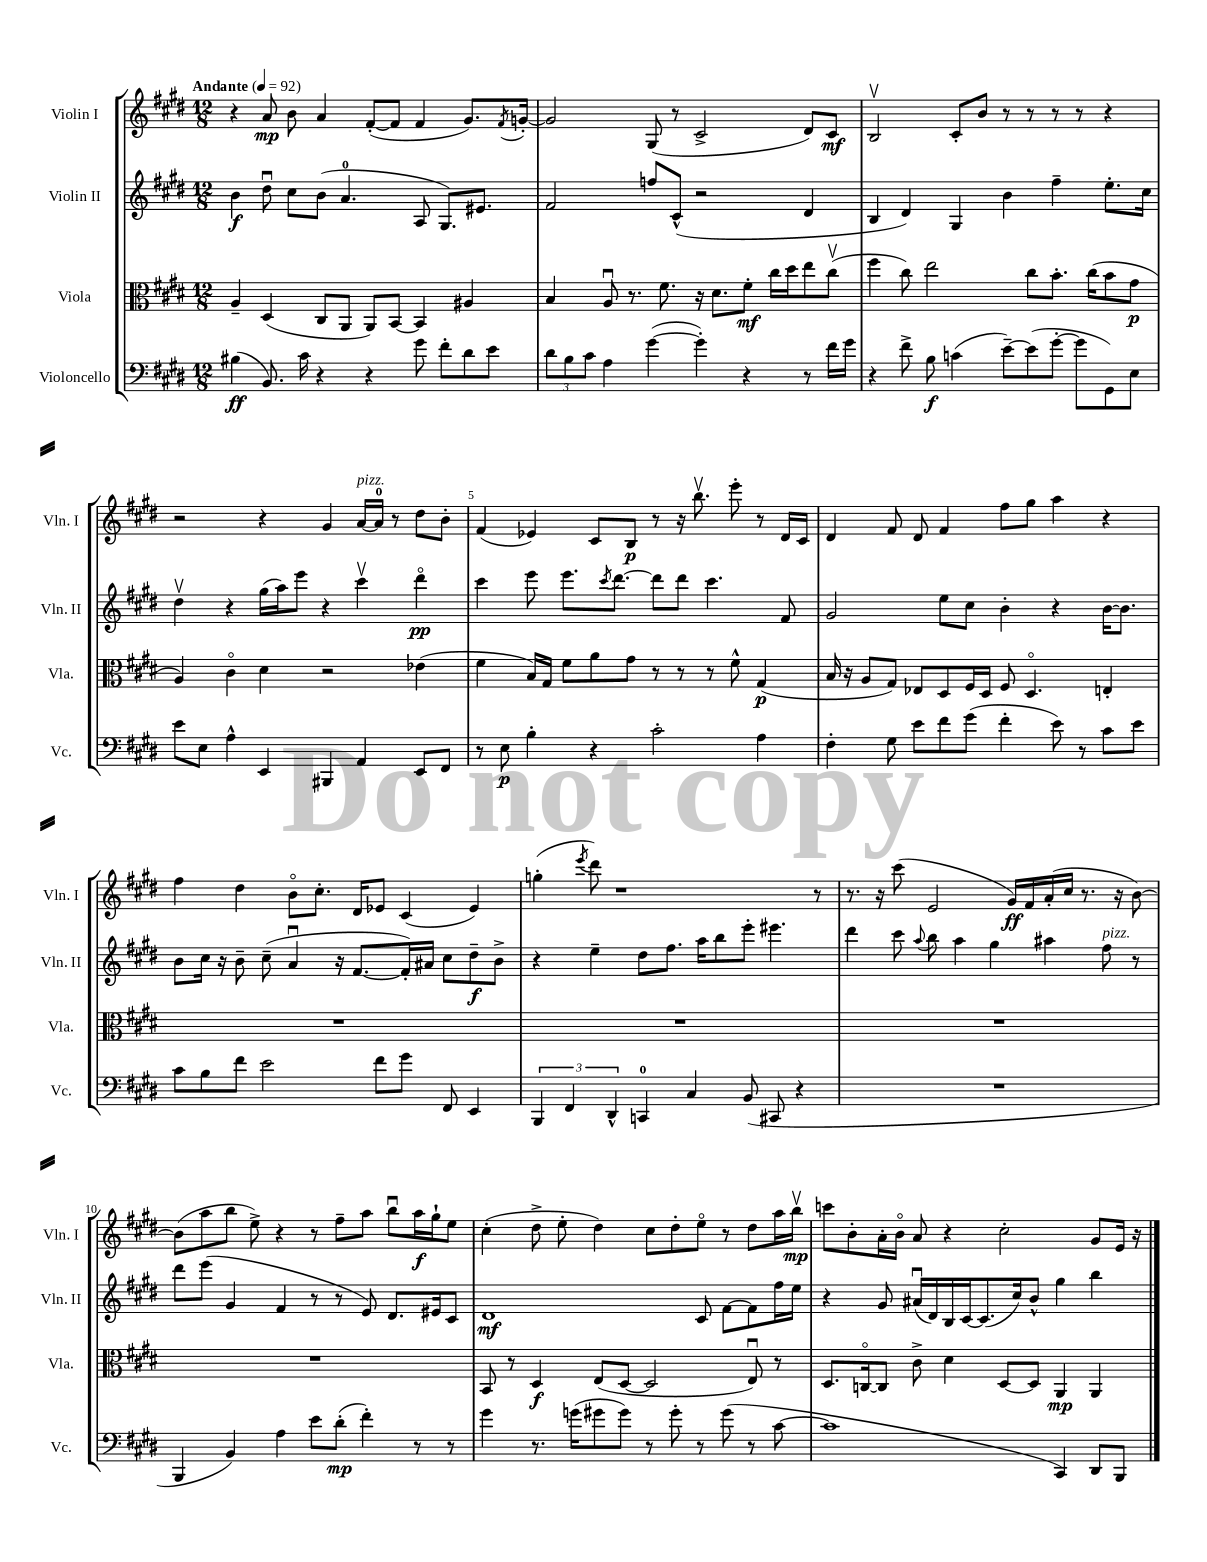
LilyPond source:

<<
\new StaffGroup <<
\new Staff = "s0" \with { instrumentName = "Violin I" shortInstrumentName = "Vln. I" } {
    \clef treble \key e \major \numericTimeSignature \time 12/8 \tempo "Andante" 4 = 92
    r4 a'8\mp b'8 a'4 fis'8~-.( fis'8 fis'4 gis'8.) \acciaccatura { fis'8 } g'16~-. |
    g'2 gis8( r8 cis'2-> dis'8) cis'8\mf |
    b2\upbow cis'8-. b'8 r8 r8 r8 r8 r4 |
    r2 r4 gis'4 a'16~^\markup { \italic "pizz." } a'16-0 r8 dis''8 b'8-. |
    fis'4( ees'4) cis'8 b8\p r8 r16 b''8.\upbow e'''8-. r8 dis'16 cis'16 |
    dis'4 fis'8 dis'8 fis'4 fis''8 gis''8 a''4 r4 |
    fis''4 dis''4 b'8\flageolet cis''8.-. dis'16 ees'8 cis'4( ees'4) |
    g''4-.( \acciaccatura { e'''8 } dis'''8) r1 r8 |
    r8. r16 cis'''8( e'2 gis'16\ff) fis'16 a'16-.( cis''16 r8. r16 b'8~) |
    b'8( a''8 b''8 e''8->) r4 r8 fis''8-- a''8 b''8\downbow a''16\f gis''16-! e''8 |
    cis''4-.( dis''8-> e''8-. dis''4) cis''8 dis''8-. e''8\flageolet r8 dis''8 a''16 b''16\upbow\mp |
    c'''8 b'8-. a'16-. b'16\flageolet a'8 r4 cis''2-. gis'8 e'16 r16 \bar "|." |
}
\new Staff = "s1" \with { instrumentName = "Violin II" shortInstrumentName = "Vln. II" } {
    \clef treble \key e \major \numericTimeSignature \time 12/8
    b'4\f dis''8\downbow cis''8 b'8( a'4.-0 a8 gis8.) eis'8. |
    fis'2 f''8 cis'8-^( r2 dis'4 |
    b4 dis'4) gis4 b'4 fis''4-- e''8.-. cis''16 |
    dis''4\upbow r4 gis''16( a''16) e'''8 r4 cis'''4\upbow dis'''4\flageolet\pp |
    cis'''4 e'''8 e'''8. \acciaccatura { cis'''8 } dis'''8.~ dis'''8 dis'''8 cis'''4. fis'8 |
    gis'2 e''8 cis''8 b'4-. r4 b'16~ b'8. |
    b'8 cis''16 r16 b'8-- cis''8--( a'4\downbow r16 fis'8.~ fis'16-.) ais'16 cis''8 dis''8--\f b'8-> |
    r4 e''4-- dis''8 fis''8. a''16 b''8 e'''8-. eis'''4. |
    dis'''4 cis'''8 \appoggiatura { a''8 } b''8 a''4 gis''4 ais''4 fis''8^\markup { \italic "pizz." } r8 |
    dis'''8 e'''8( gis'4 fis'4 r8 r8 e'8) dis'8. eis'16 cis'8 |
    dis'1\mf cis'8 fis'8~ fis'8 fis''16 e''16 |
    r4 gis'8 ais'16\downbow( dis'16) b16 cis'16~ cis'8.( cis''16) b'8-^ gis''4 b''4 \bar "|." |
}
\new Staff = "s2" \with { instrumentName = "Viola" shortInstrumentName = "Vla." } {
    \clef alto \key e \major \numericTimeSignature \time 12/8
    a4-- dis4( cis8 a,8 a,8) b,8~ b,4 ais4 |
    b4 a8\downbow r8. fis'8. r16 dis'8. fis'8-.\mf cis''16 dis''16 e''8 cis''8\upbow( |
    fis''4 cis''8) e''2 cis''8 b'8.-. cis''16( b'8 gis'8\p |
    a4) cis'4\flageolet dis'4 r2 ees'4( |
    fis'4 b16) gis16 fis'8 a'8 gis'8 r8 r8 r8 fis'8-^ gis4\p( |
    b16 r16 a8 gis8) ees8 dis8 fis16 dis16 fis8 dis4.\flageolet e4-. |
    R1. |
    R1. |
    R1. |
    R1. |
    b,8 r8 dis4\f e8( dis8~ dis2 e8\downbow) r8 |
    dis8. c16~\flageolet c8 cis'8-> dis'4 dis8~ dis8 a,4\mp a,4 \bar "|." |
}
\new Staff = "s3" \with { instrumentName = "Violoncello" shortInstrumentName = "Vc." } {
    \clef bass \key e \major \numericTimeSignature \time 12/8
    bis4\ff( b,8.) cis'16 r4 r4 gis'8 fis'8-. dis'8 e'8 |
    \tuplet 3/2 { dis'8 b8 cis'8 } a4 gis'4~( gis'4-.) r4 r8 fis'16 gis'16 |
    r4 fis'8-> b8\f c'4( e'8~--) e'8( gis'8~-. gis'8 gis,8) e8 |
    e'8 e8 a4-^ e,4 bis,,4 a,4 e,8 fis,8 |
    r8 e8\p b4-. r4 cis'2-. a4 |
    fis4-. gis8 e'8 fis'8 gis'8( fis'4-. e'8) r8 cis'8 e'8 |
    cis'8 b8 fis'8 e'2 fis'8 gis'8 fis,8 e,4 |
    \tuplet 3/2 { b,,4 fis,4 dis,4-^ } c,4-0 cis4 b,8( cis,8 r4 |
    R1. |
    b,,4 b,4) a4 e'8 dis'8-.\mp( fis'4-.) r8 r8 |
    gis'4 r8. g'16( gis'8 gis'8) r8 gis'8-. r8 gis'8( r8 cis'8~ |
    cis'1 cis,4) dis,8 b,,8 \bar "|." |
}
>>
>>
\layout { \context { \Score \override BarNumber.break-visibility = ##(#f #t #t) barNumberVisibility = #(every-nth-bar-number-visible 5) } }
